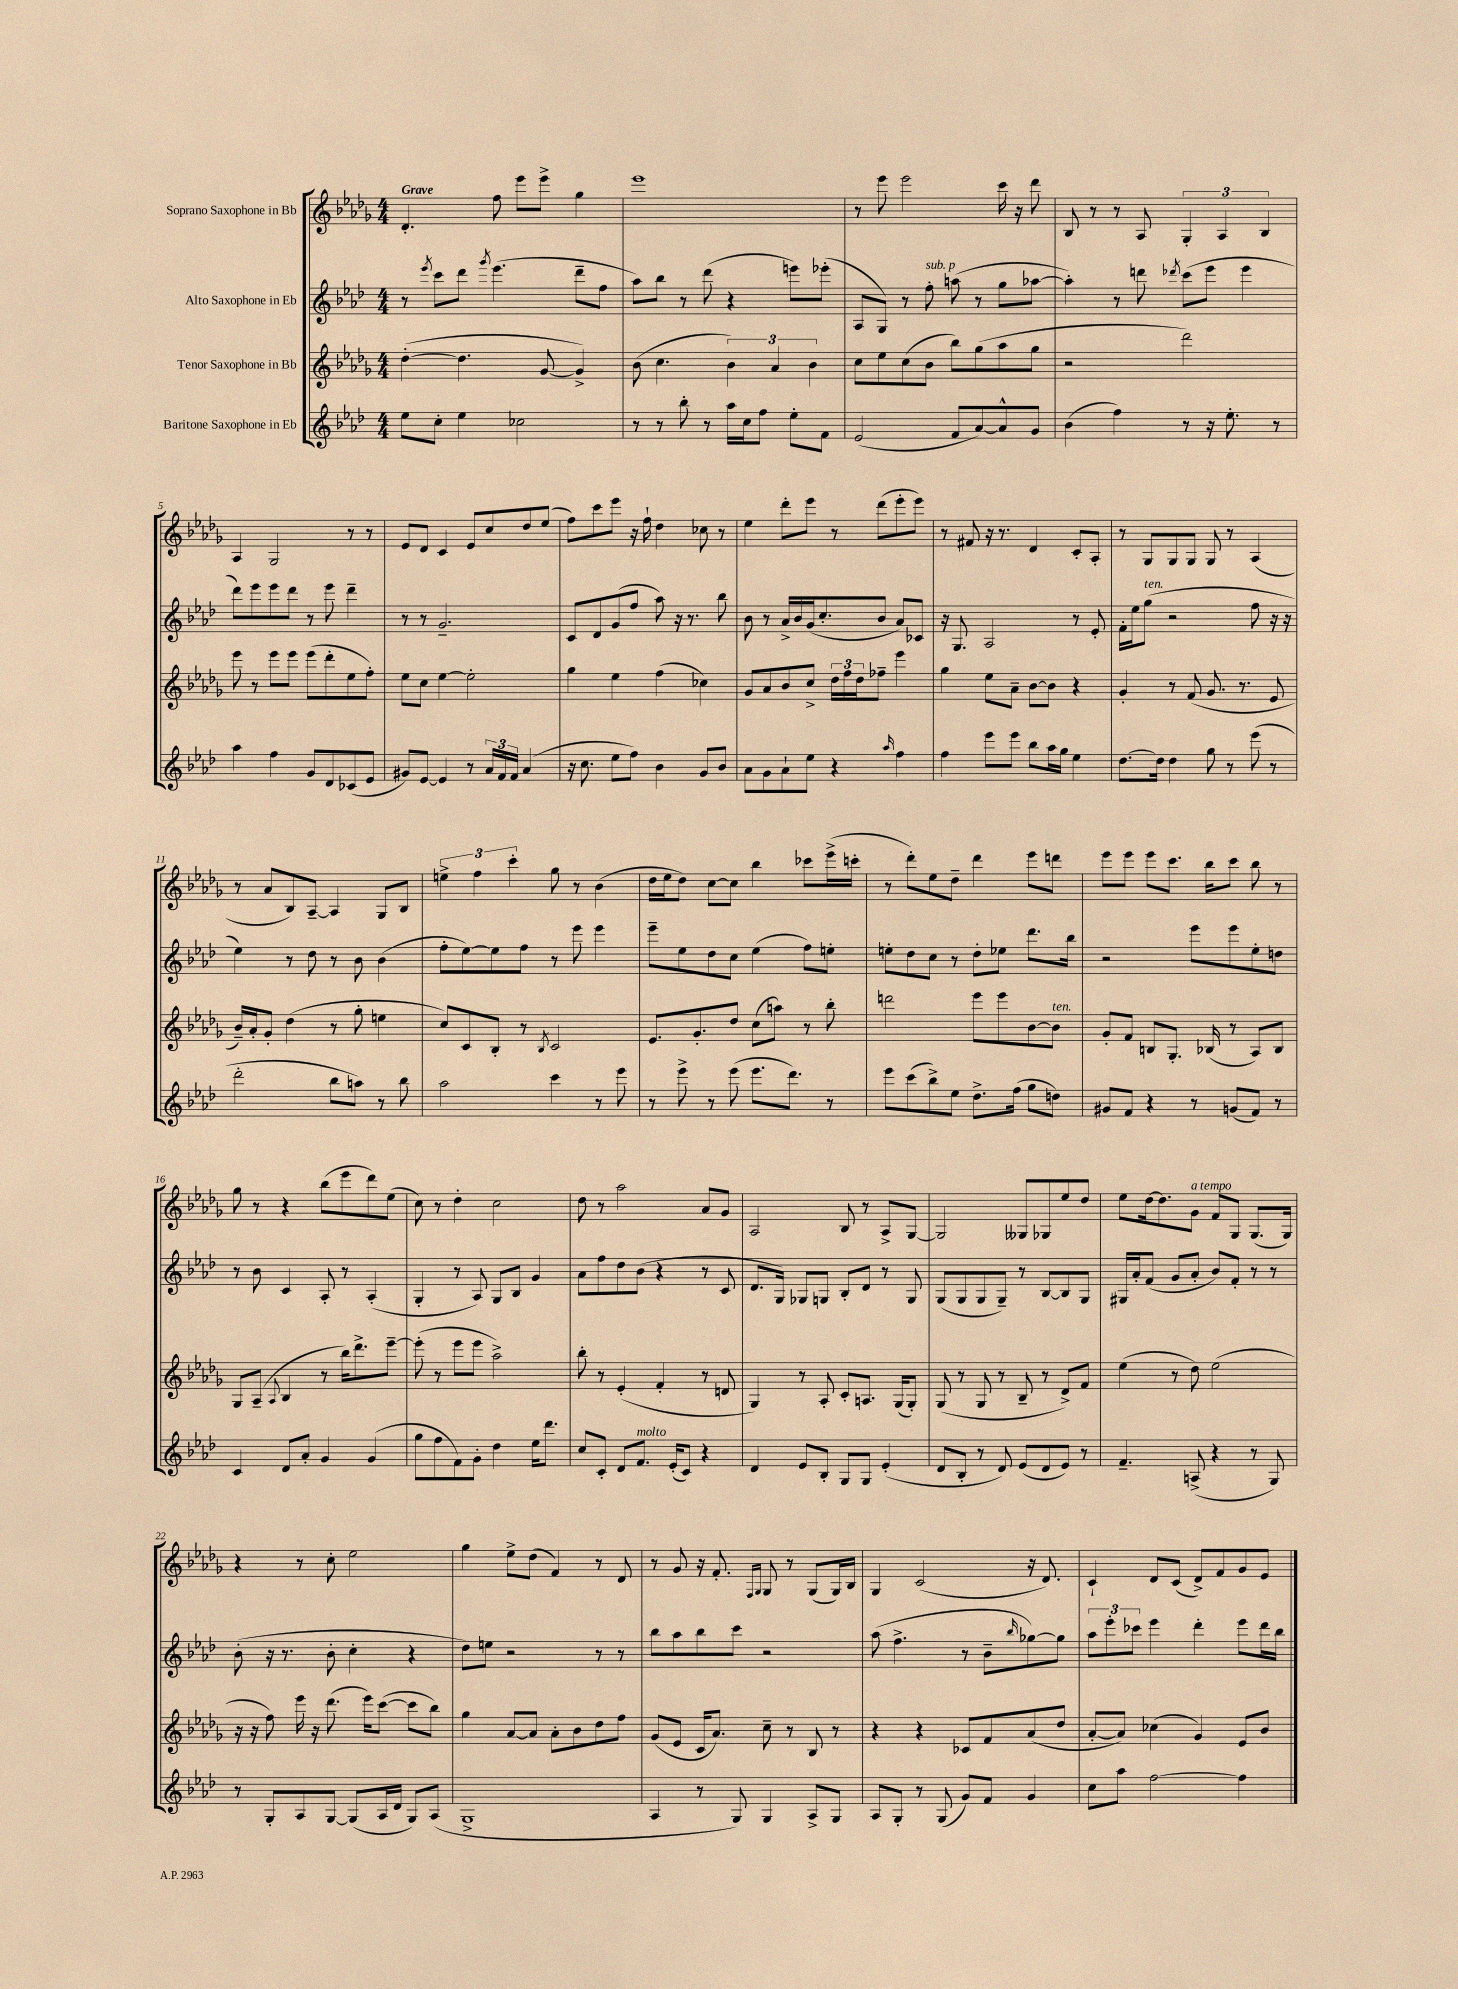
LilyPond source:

<<
\new StaffGroup <<
\new Staff = "s0" \with { instrumentName = "Soprano Saxophone in Bb" } {
    \clef treble \key des \major \numericTimeSignature \time 4/4 \tempo "Grave"
    des'4.-. f''8 ees'''8 ees'''8-> ges''4 |
    ees'''1 |
    r8 ees'''8 ees'''2 c'''16 r16 des'''8 |
    bes8 r8 r8 aes8 \tuplet 3/2 { ges4-. aes4 bes4 } |
    aes4 ges2 r8 r8 |
    ees'8 des'8 c'4 ees'8 c''8 des''8 ees''8( |
    f''8) c'''8 ees'''8 r16 f''16-! des''4 ces''8 r8 |
    ees''4 des'''8-. ees'''8 r8 des'''8( ees'''8-. ees'''8) |
    r8 fis'8 r16 r8. des'4 c'8-. aes8-. |
    r8 ges8 ges8 ges8 ges8 r8 aes4( |
    r8 aes'8 bes8) aes8~-- aes4 ges8 bes8 |
    \tuplet 3/2 { e''4-> f''4 c'''4-. } ges''8 r8 bes'4( |
    des''16 ees''16 des''8) c''8~ c''8 bes''4 ces'''8 ees'''16->( c'''16-. |
    r8 des'''8-.) ees''8 des''8-- des'''4 ees'''8 d'''8 |
    ees'''8 ees'''8 ees'''8 c'''8. bes''16 c'''8 bes''8 r8 |
    ges''8 r8 r4 bes''8( ees'''8 des'''8) ees''8( |
    c''8) r8 des''4-. c''2 |
    des''8 r8 aes''2 aes'8 ges'8 |
    aes2 bes8 r8 aes8-> ges8~ |
    ges2 geses8 ges8 ees''8 des''8 |
    ees''8 des''16~ des''8. ges'8^\markup { \italic "a tempo" } f'8 ges8 ges8.( ges16) |
    r4 r8 c''8-. ees''2 |
    ges''4 ees''8-> des''8( f'4) r8 des'8 |
    r8 ges'8 r16 f'8.-. \grace { f16 ges16 } ges8 r8 ges8( ges16) bes16 |
    ges4 c'2( r16 des'8.) |
    c'4-! des'8 c'8( des'8->) f'8 ges'8 ees'8 \bar "|." |
}
\new Staff = "s1" \with { instrumentName = "Alto Saxophone in Eb" } {
    \clef treble \key aes \major \numericTimeSignature \time 4/4
    r8 \acciaccatura { ees'''8 } c'''8 des'''8 \acciaccatura { g'''8 } ees'''4.( des'''8-- f''8 |
    aes''8) bes''8 r8 des'''8( r4 e'''8) ees'''8-.( |
    aes8 g8) r8 f''8-.^\markup { \italic "sub. p" } a''8( r8 g''8 aes''8~ |
    aes''4-.) r8 d'''8 \acciaccatura { des'''8 } c'''8( ees'''8 ees'''4 |
    des'''8) ees'''8 ees'''8 des'''8 r8 ees'''8 des'''4-- |
    r8 r8 g'2.-- |
    c'8 des'8 g'8( f''8 aes''8) r16 r8. bes''8 |
    bes'8 r8 aes'16-> bes'16 g'16( c''8.-. bes'8 aes'8) ces'8 |
    r16 g8. aes2 r8 ees'8-. |
    f'16-. ees''16 g''8^\markup { \italic "ten." }( r2 f''8 r16 r16 |
    ees''4) r8 des''8 r8 bes'8 bes'4( |
    f''8-. ees''8~) ees''8 f''8 r8 ees'''8 ees'''4 |
    ees'''8-- ees''8 des''8 c''8 ees''4( f''8) e''8-. |
    e''8-. des''8 c''8 r8 des''8-. ees''8 des'''8. bes''16 |
    r2 ees'''8 ees'''8 ees''8-. d''8 |
    r8 bes'8 c'4 aes8-. r8 aes4-.( |
    g4-. r8 aes8) g8 bes8 g'4 |
    aes'8 f''8 des''8 bes'8( r4 r8 c'8 |
    des'8. g16) ges8 g8 bes8-. des'8 r8 g8 |
    g8( g8 g8 g8--) r8 bes8~ bes8 g8 |
    gis16 aes'16-. f'8( g'8 aes'8-. bes'8) f'8-. r8 r8 |
    bes'8-.( r16 r8. bes'8-. c''4-. r4 |
    des''8) e''8 r2 r8 r8 |
    bes''8 aes''8 bes''8 c'''8 r2 |
    aes''8( f''4.-> r8 bes'8-- \grace { bes''16 } ges''8~) ges''8 |
    \tuplet 3/2 { aes''8 ees'''8-. ces'''8 } ees'''4 des'''4-. ees'''8 des'''16 bes''16 \bar "|." |
}
\new Staff = "s2" \with { instrumentName = "Tenor Saxophone in Bb" } {
    \clef treble \key des \major \numericTimeSignature \time 4/4
    des''4~-.( des''4. ges'8~ ges'4->) |
    bes'8( c''4. \tuplet 3/2 { bes'4) aes'4 bes'4 } |
    c''8 ees''8 c''8( bes'8 bes''8) ges''8( aes''8 ges''8 |
    r2 des'''2) |
    ees'''8 r8 ees'''8 ees'''8 ees'''8( des'''8-. ees''8 f''8-.) |
    ees''8 c''8 ees''4~ ees''2-. |
    ges''4 ees''4 f''4( ces''4) |
    ges'8 aes'8 bes'8 c''8-> \tuplet 3/2 { des''16 f''16 des''16 } fes''8-- ees'''4 |
    ges''4 ees''8 aes'8-- bes'8~ bes'8 r4 |
    ges'4-. r8 f'8( ges'8. r8. ees'8 |
    bes'16--) aes'16-. ges'8-. des''4( r8 ges''8-. e''4 |
    c''8) c'8 bes8-. r8 \acciaccatura { bes8 } c'2 |
    ees'8. ges'8.-. des''8 c''8( a''8) r8 bes''8-. |
    d'''2 ees'''8 ees'''8 bes'8~ bes'8^\markup { \italic "ten." } |
    ges'8-. f'8 b8 ges8.-. bes16( r8 aes8) bes8 |
    ges8 aes8--( \appoggiatura { aes8 } bes4 r8 bes''16) des'''8.-> ees'''8~-- |
    ees'''8-.( r8 ees'''8 ees'''8 aes''2->) |
    bes''8-. r8 ees'4-.( f'4-. r8 d'8 |
    ges4) r8 aes8-. c'8-. a8. ges16( ges8-.) |
    ges8( r8 ges8 r8 bes8-- r8 des'8->) f'8 |
    ees''4( r8 des''8) ees''2( |
    r16 r16 f''8) ees'''16 r16 des'''8.( ees'''16) c'''8~( c'''8 bes''8) |
    ges''4 aes'8~ aes'8 aes'8-. bes'8 des''8 f''8 |
    ges'8( ees'8 c'16 aes'8.) c''8-- r8 bes8 r8 |
    r4 r4 ces'8 f'8 aes'8( des''8 |
    aes'8~-. aes'8) ces''4( ges'4) ees'8 bes'8 \bar "|." |
}
\new Staff = "s3" \with { instrumentName = "Baritone Saxophone in Eb" } {
    \clef treble \key aes \major \numericTimeSignature \time 4/4
    ees''8 c''8-. ees''4 ces''2 |
    r8 r8 bes''8-. r8 aes''16 c''16 f''8 ees''8-. f'8 |
    ees'2( f'8 aes'8~) aes'8-^ g'8 |
    bes'4( f''4) r8 r16 ees''8.-. r8 |
    aes''4 f''4 g'8 des'8 ces'8( ees'8 |
    gis'8) ees'8~ ees'4 r8 \tuplet 3/2 { aes'16 f'16 f'16 } aes'4( |
    r16 c''8. ees''8 f''8) bes'4 g'8 bes'8 |
    aes'8 g'8 aes'8-! ees''8 r4 \grace { aes''16 } f''4 |
    f''4 ees'''8 ees'''8 bes''8 aes''16 g''16 ees''4 |
    des''8.~ des''16 des''4 g''8 r8 ees'''8( r8 |
    des'''2-. bes''8 a''8) r8 bes''8 |
    aes''2 c'''4 r8 ees'''8 |
    r8 ees'''8-> r8 ees'''8( ees'''8. des'''8.) r8 |
    ees'''8 c'''8( bes''8->) ees''8 des''8.-> f''16( g''8 d''8) |
    gis'8 f'8 r4 r8 g'8( f'8) r8 |
    c'4 des'8 aes'8-. g'4 g'4( |
    g''8 f''8 f'8) g'8-. des''4 ees''16 des'''8. |
    c''8 c'8-. des'8 f'8.^\markup { \italic "molto" } ees'16-.( c'8) r4 |
    des'4 ees'8 bes8-. g8 g8 ees'4-.( |
    des'8 bes8-. r8 des'8) ees'8( des'8 ees'8) r8 |
    f'4.-- a8->( r4 r8 g8) |
    r8 g8-. aes8 g8~ g8( aes16 des'16 g8) aes8( |
    g1-> |
    aes4 r8 g8) g4 aes8-> g8 |
    aes8 g8-. r8 g8( g'8) f'8 g'4 |
    c''8 aes''8 f''2~ f''4 \bar "|." |
}
>>
>>
